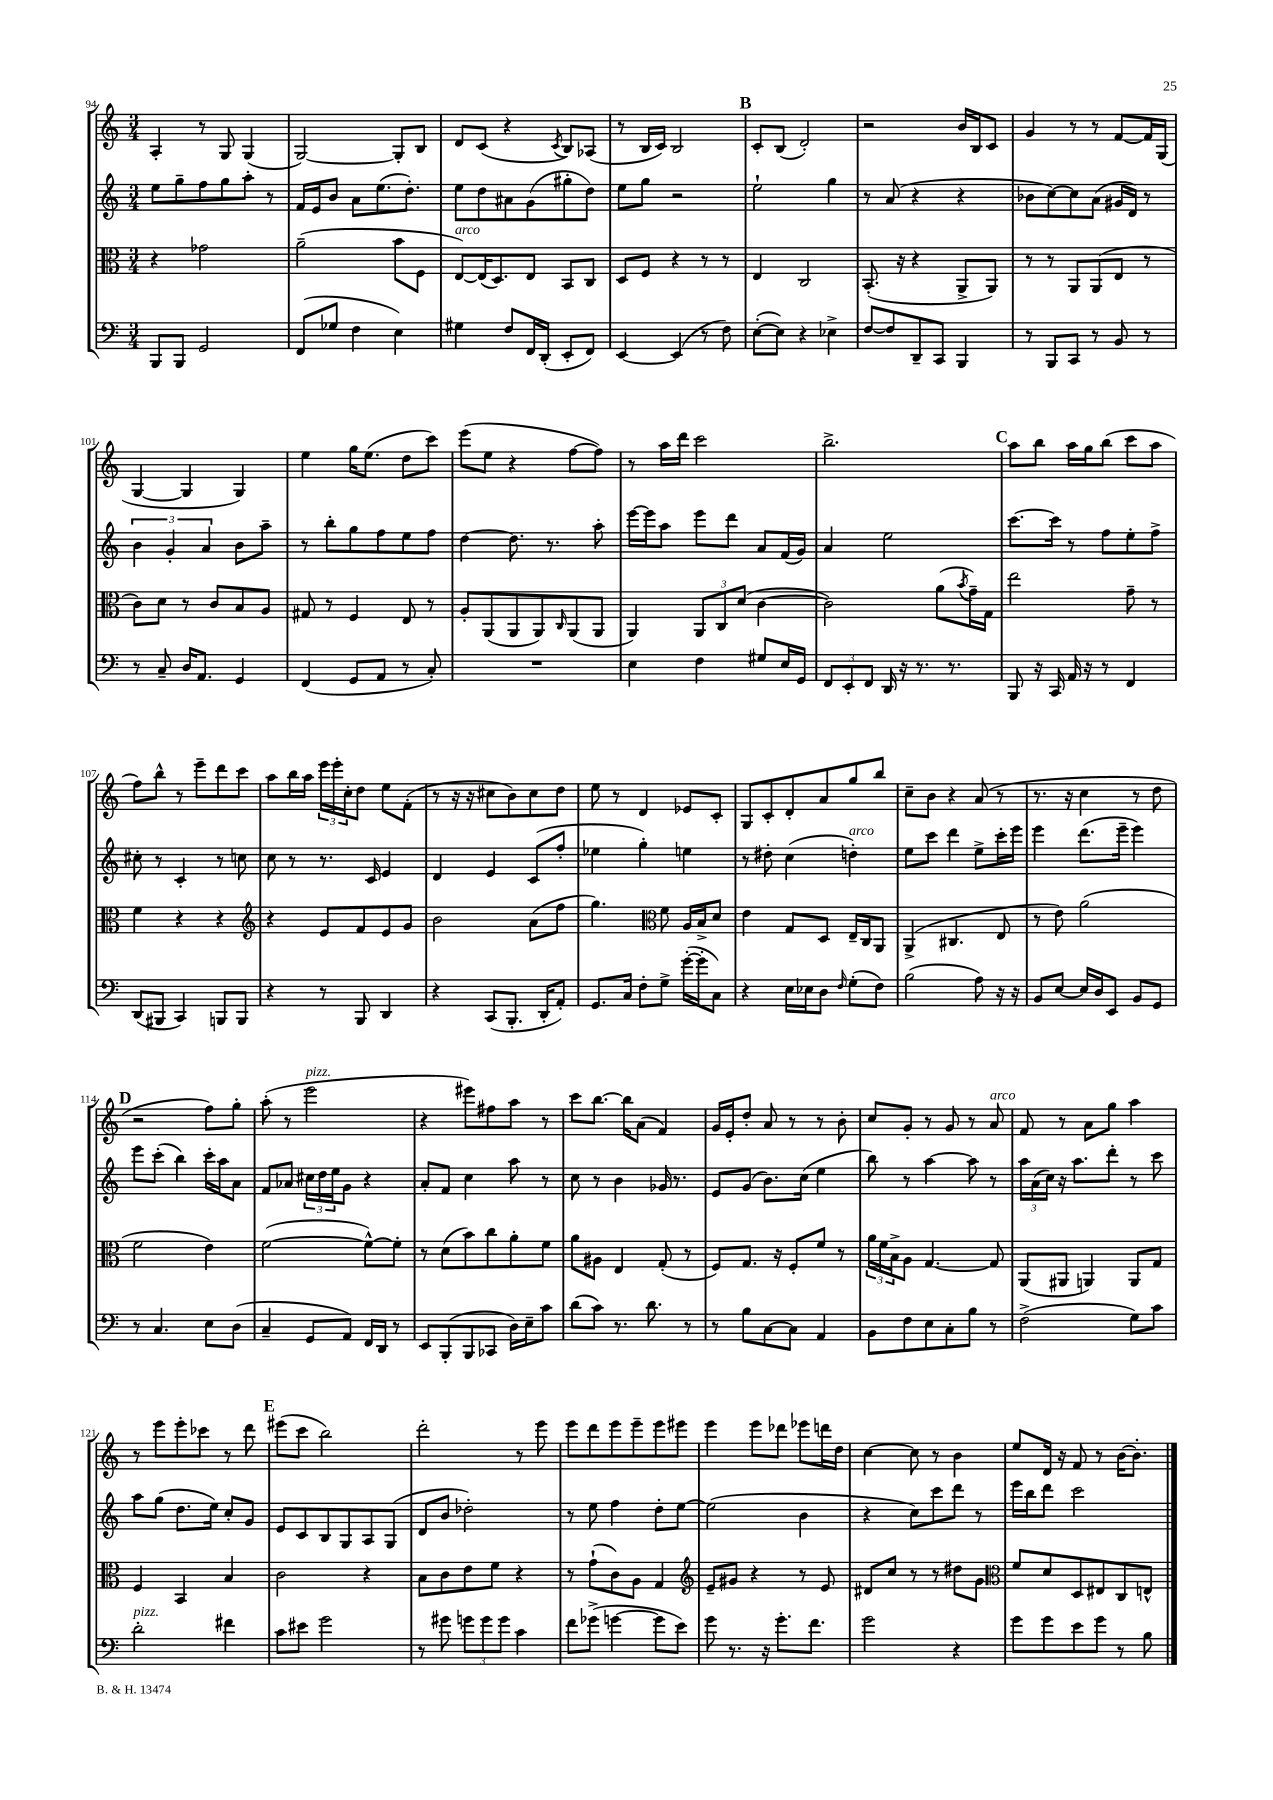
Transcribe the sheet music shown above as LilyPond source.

<<
\new StaffGroup <<
\new Staff = "s0" {
    \clef treble \key c \major \numericTimeSignature \time 3/4
    a4-. r8 g8 g4( |
    g2~) g8-. b8 |
    d'8 c'8( r4 \acciaccatura { c'8 } b8) aes8( |
    r8 b16 c'16) b2 |
    \mark \markup { \bold "B" } c'8-. b8( d'2-.) |
    r2 b'16 b16 c'8 |
    g'4 r8 r8 f'8~ f'16 g16( |
    g4~ g4 g4) |
    e''4 g''16 e''8.( d''8 c'''8) |
    e'''8( e''8 r4 f''8~ f''8) |
    r8 a''16 d'''16 c'''2 |
    b''2.-> |
    \mark \markup { \bold "C" } a''8 b''8 a''16 g''16 b''8( c'''8 a''8 |
    f''8) b''8-^ r8 e'''8-- d'''8 c'''8 |
    a''8 b''16 a''16 \tuplet 3/2 { e'''16 e'''16-. c''16-. } d''8 e''8 f'8-.( |
    r8 r16 r16 cis''8 b'8) cis''8 d''8 |
    e''8 r8 d'4 ees'8 c'8-. |
    g8 c'8-. d'8-. a'8 g''8 b''8 |
    c''8-- b'8 r4 a'8( r8 |
    r8. r16 c''4 r8 d''8 |
    \mark \markup { \bold "D" } r2 f''8) g''8-. |
    a''8-.( r8 e'''2^\markup { \italic "pizz." } |
    r4 eis'''8) fis''8 a''8 r8 |
    c'''8 b''8.~ b''16 a'8( f'4) |
    g'16 e'16-. d''8-. a'8 r8 r8 b'8-. |
    c''8 g'8-. r8 g'8 r8 a'8^\markup { \italic "arco" } |
    f'8 r8 a'8 g''8 a''4 |
    r8 e'''8 e'''8-. ces'''8 r8 d'''8 |
    \mark \markup { \bold "E" } eis'''8( c'''8 b''2) |
    d'''2-. r8 e'''8 |
    e'''8 d'''8 e'''8 e'''8-- e'''8 eis'''8 |
    e'''4 e'''8 des'''8 ees'''8 d'''16 d''16 |
    c''4~ c''8 r8 b'4 |
    e''8 d'16 r16 f'8 r8 b'16~ b'8.-. \bar "|." |
}
\new Staff = "s1" {
    \clef treble \key c \major \numericTimeSignature \time 3/4
    e''8 g''8-- f''8 g''8 a''8-. r8 |
    f'16 e'16 b'8 a'8 e''8.( d''8.-.) |
    e''8 d''8 ais'8 g'8( gis''8-. d''8) |
    e''8 g''8 r2 |
    \mark \markup { \bold "B" } e''2-! g''4 |
    r8 a'8( r4 r4 |
    bes'8 c''8~) c''8 a'8( gis'16 d'16) r8 |
    \tuplet 3/2 { b'4 g'4-. a'4 } b'8 a''8-- |
    r8 b''8-. g''8 f''8 e''8 f''8 |
    d''4~ d''8. r8. a''8-. |
    e'''16~ e'''16 a''8 e'''8 d'''8 a'8 f'16( g'16) |
    a'4 e''2 |
    \mark \markup { \bold "C" } c'''8.~ c'''16 r8 f''8 e''8-. f''8-> |
    cis''8-. r8 c'4-. r8 c''8 |
    c''8 r8 r8. c'16 e'4 |
    d'4 e'4 c'8( f''8-. |
    ees''4 g''4-.) e''4 |
    r8 dis''8-. c''4( d''4-.^\markup { \italic "arco" }) |
    e''8 c'''8 d'''4 e''8-> c'''16-. e'''16 |
    e'''4 d'''8.( e'''16-- e'''4) |
    \mark \markup { \bold "D" } e'''8 c'''8-.( b''4) c'''16-. a''16 a'8 |
    f'8 aes'8 \tuplet 3/2 { cis''16 d''16 e''16 } g'8 r4 |
    a'8-. f'8 c''4 a''8 r8 |
    c''8 r8 b'4 ges'16 r8. |
    e'8 g'8( b'8.) c''16( e''4 |
    b''8) r8 a''4~ a''8 r8 |
    \tuplet 3/2 { a''16 a'16( c''16) } r16 a''8. d'''8-. r8 c'''8 |
    a''8 g''8( d''8. e''16) c''8-. g'8 |
    \mark \markup { \bold "E" } e'8 c'8 b8 g8 a8 g8( |
    d'8 b'8 des''2-.) |
    r8 e''8 f''4 d''8-. e''8~ |
    e''2( b'4 |
    r4 c''8) c'''8 d'''8 r8 |
    e'''16 b''16 d'''8 c'''2 \bar "|." |
}
\new Staff = "s2" {
    \clef alto \key c \major \numericTimeSignature \time 3/4
    r4 ges'2 |
    a'2--( b'8 f8 |
    e8~^\markup { \italic "arco" }) e16( d8.) e8 b,8 c8 |
    d8 f8 r4 r8 r8 |
    \mark \markup { \bold "B" } e4 c2 |
    b,8.-.( r16 r4 a,8-> a,8) |
    r8 r8 a,8 a,8( e8 r8 |
    c'8) d'8 r8 c'8 b8 a8 |
    gis8 r8 f4 e8 r8 |
    a8-. a,8( a,8 a,8) \grace { c16 } a,8( a,8 |
    a,4) \tuplet 3/2 { a,8 c8 d'8( } c'4~ |
    c'2) a'8( \acciaccatura { b'8 } g'16--) g16 |
    \mark \markup { \bold "C" } e''2 g'8-- r8 |
    f'4 r4 r4 |
    \clef treble r4 e'8 f'8 e'8 g'8 |
    b'2 a'8( f''8 |
    g''4.) \clef alto f'8 a16 b16-> d'8 |
    e'4 g8 d8 e16-- c16 a,8 |
    a,4->( cis4. e8 |
    r8 e'8) a'2( |
    \mark \markup { \bold "D" } f'2 e'4) |
    f'2~( f'8~-^) f'8-. |
    r8 d'8( b'8) c''8 a'8-. f'8 |
    a'8 ais8 e4 g8-.( r8 |
    f8) g8. r16 f8-. f'8 r8 |
    \tuplet 3/2 { a'16 f'16 b16-> } a8 g4.~ g8 |
    a,8( ais,8 a,4) a,8 g8 |
    f4 b,4 b4 |
    \mark \markup { \bold "E" } c'2 r4 |
    b8 c'8 e'8 f'8 r4 |
    r8 g'8-!( c'8) a8 g4 |
    \clef treble e'8-- gis'8 r4 r8 e'8 |
    dis'8 c''8 r8 r8 dis''8 g'8 |
    \clef alto f'8 d'8 d8 eis8 c8 e8-^ \bar "|." |
}
\new Staff = "s3" {
    \clef bass \key c \major \numericTimeSignature \time 3/4
    b,,8 b,,8 g,2 |
    f,8( ges8 f4 e4) |
    gis4 f8 f,16 d,16-.( e,8-. f,8) |
    e,4~ e,4( r8 f8) |
    \mark \markup { \bold "B" } e8~-.( e8) r4 ees4-> |
    f8~ f8 d,8-- c,8 b,,4 |
    r8 b,,8 c,8 r8 b,8 r8 |
    r8 c8-- d16 a,8. g,4 |
    f,4( g,8 a,8 r8 c8-.) |
    R2. |
    e4 f4 gis8 e16 g,16 |
    \tuplet 3/2 { f,8 e,8-. f,8 } d,16 r16 r8. r8. |
    \mark \markup { \bold "C" } b,,8 r16 c,16 a,16 r16 r8 f,4 |
    d,8( bis,,8 c,4) b,,8 b,,8 |
    r4 r8 b,,8 d,4 |
    r4 c,8( b,,8.-. d,16-. a,8-.) |
    g,8. c16 f8-. g8-> g'16~-.( g'16-. c8) |
    r4 e16 ees16 d8 \grace { f16 } g8-.( f8) |
    b2( a8) r16 r16 |
    b,8 e8~ e16 d16 e,8 b,8 g,8 |
    \mark \markup { \bold "D" } r8 c4. e8 d8( |
    c4-- g,8 a,8) f,16 d,16 r8 |
    e,8 b,,8-.( b,,8 ces,8 d16) e16-- c'8 |
    d'8( c'8) r8. d'8. r8 |
    r8 b8 c8~ c8 a,4 |
    b,8 f8 e8 c8-. b8 r8 |
    f2->( g8) c'8 |
    d'2-.^\markup { \italic "pizz." } fis'4 |
    \mark \markup { \bold "E" } c'8 eis'8 g'2 |
    r8 gis'8 \tuplet 3/2 { g'8 g'8 g'8 } c'4 |
    f'8 ges'8->( g'4~ g'8 e'8) |
    g'8 r8. r16 g'8.-. f'8. |
    g'2 r4 |
    g'8 g'8 e'8 g'8 r8 b8 \bar "|." |
}
>>
>>
\layout { \context { \Score currentBarNumber = #94 } }
